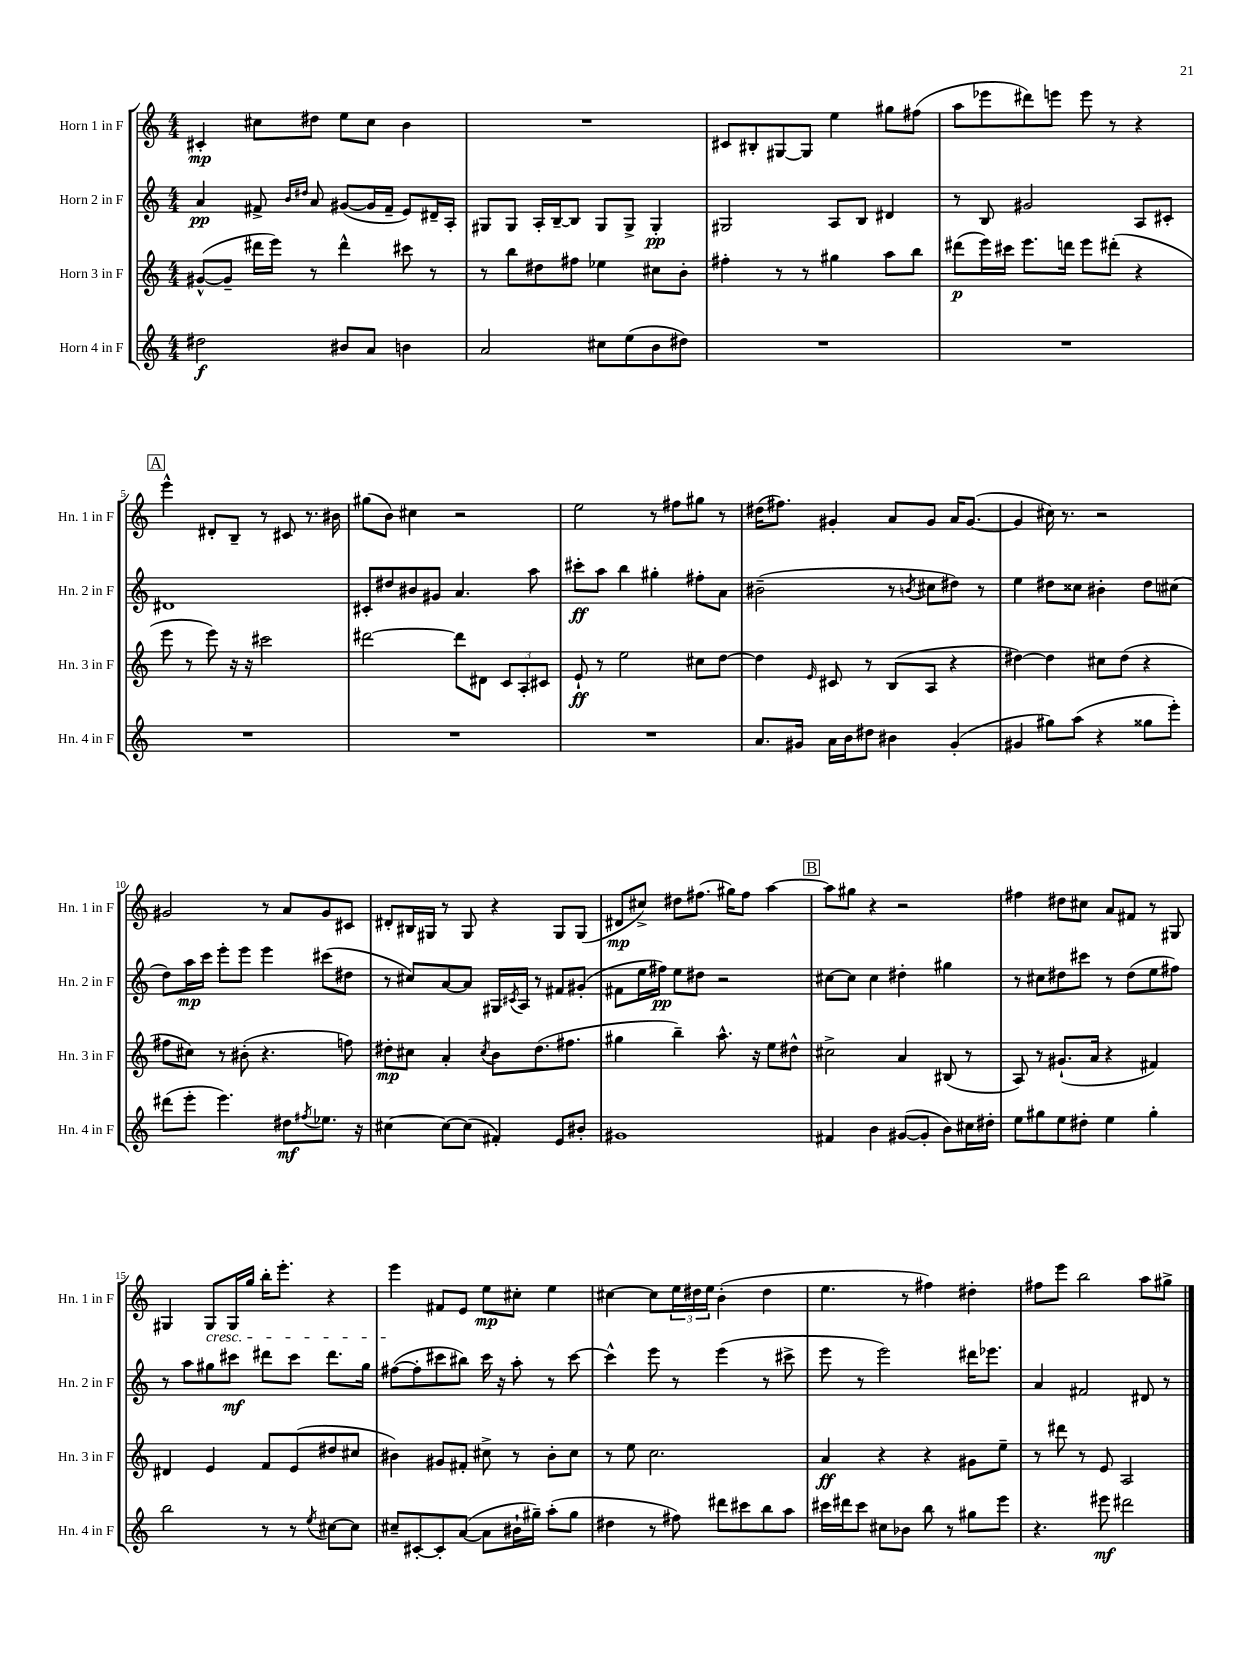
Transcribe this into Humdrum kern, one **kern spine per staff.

**kern	**kern	**kern	**kern
*staff4	*staff3	*staff2	*staff1
*clefG2	*clefG2	*clefG2	*clefG2
*k[]	*k[]	*k[]	*k[]
*M4/4	*M4/4	*M4/4	*M4/4
2dd#	([8g#^^	4a	4c#'
.	8g#~]	.	.
.	16ddd#	8f#^	8cc#
.	16eee)	.	.
.	.	16qqb	.
.	.	16qqdd#	.
.	8r	8a	8dd#
8b#	4ddd#^^	([8g#	8ee
8a	.	16g#]	8cc#
.	.	16f#~	.
4b	8ccc#	8e)	4b
.	8r	16d#~	.
.	.	16A'	.
=	=	=	=
2a	8r	8G#	1r
.	8bb	8G#	.
.	8dd#	16A'	.
.	.	[16B~	.
.	8ff#	8B]	.
8cc#	4ee-	8G#	.
(8ee	.	8G#^	.
8b	8cc#	4G#'	.
8dd#)	8b'	.	.
=	=	=	=
1r	4ff#'	2G#	8c#
.	.	.	8B#'
.	8r	.	[8G#
.	8r	.	8G#]
.	4gg#	8A	4ee
.	.	8B	.
.	8aa	4d#	8gg#
.	8bb	.	(8ff#
=	=	=	=
1r	(8ddd#	8r	8aa
.	16eee)	8B	8eee-
.	16ccc#	.	.
.	8.eee	2g#	8ddd#)
.	.	.	8eee
.	16ddd	.	.
.	8eee	.	8eee
.	(8ddd#'	.	8r
.	4r	8A	4r
.	.	8c#'	.
=	=	=	=
1r	8eee	1d#	4eee^^
.	8r	.	.
.	8eee)	.	8d#'
.	16r	.	8B~
.	16r	.	.
.	2ccc#	.	8r
.	.	.	8c#
.	.	.	8.r
.	.	.	16b#
=	=	=	=
1r	[2ddd#	8c#'	(8gg#
.	.	8dd#	8b)
.	.	8b#	4cc#
.	.	8g#	.
.	8ddd#]	4.a	2r
.	8d#	.	.
.	12c	.	.
.	12A'	.	.
.	.	8aa	.
.	12c#	.	.
=	=	=	=
1r	8e`	8ccc#'	2ee
.	8r	8aa	.
.	2ee	4bb	.
.	.	4gg#'	8r
.	.	.	8ff#
.	8cc#	8ff#'	8gg#
.	[8dd	8a	8r
=	=	=	=
8.a	4dd]	(2b#~	(16dd#
.	.	.	8.ff#)
16g#	.	.	.
.	16qqe	.	.
16a	8c#	.	4g#'
16b	.	.	.
8dd#	8r	.	.
4b#	(8B	8r	8a
.	.	8qb	.
.	8A	8cc#	8g#
(4g#'	4r	8dd#)	16a
.	.	.	([8.g#
.	.	8r	.
=	=	=	=
4g#	[4dd#)	4ee	4g#]
8gg#)	4dd#]	8dd#	16cc#)
.	.	.	8.r
(8aa	.	8cc##	.
4r	8cc#	4b#'	2r
.	(8dd#	.	.
8gg##	4r	8dd#	.
8eee')	.	(8cc#	.
=	=	=	=
(8ddd#	8ff#	8dd)	2g#
8eee'	8cc#)	16aa	.
.	.	16ccc	.
4.eee)	8r	8eee'	.
.	(8b#'	8eee	.
.	4.r	4eee	8r
8dd#	.	.	8a
8qff#	.	.	.
8.ee-	.	(8ccc#	8g#
.	8ff)	8dd#	8c#
16r	.	.	.
=	=	=	=
[4cc#	8dd#'	8r	8d#'
.	8cc#	8cc#)	16B#
.	.	.	16G#
8cc#_	4a'	[8a	8r
(8cc#]	.	8a]	8G#
.	8qcc#	.	.
4f#')	8b	16G#	4r
.	.	8qc#	.
.	.	16A	.
.	(8.dd#	8r	.
8e	.	8f#	8G#
.	8.ff#	.	.
8b#'	.	(8g#'	(8G#
=	=	=	=
1g#	4gg#	8f#	8d#
.	.	16ee	8cc#^)
.	.	16ff#)	.
.	4bb~)	8ee	8dd#
.	.	8dd#	(8.ff#
.	8.aa^^	2r	.
.	.	.	16gg#)
.	.	.	8ff#
.	16r	.	.
.	8ee	.	[4aa
.	8dd#^^	.	.
=	=	=	=
4f#	2cc#^	[8cc#	8aa]
.	.	8cc#]	8gg#
4b	.	4cc#	4r
([8g#	4a	4dd#'	2r
8g#']	.	.	.
8b)	(8B#	4gg#	.
16cc#	8r	.	.
16dd#'	.	.	.
=	=	=	=
8ee	8A)	8r	4ff#
8gg#	8r	8cc#	.
8ee	(8.g#`	8dd#	8dd#
8dd#'	.	8ccc#	8cc#
.	16a	.	.
4ee	4r	8r	8a
.	.	(8dd#	8f#
4gg#'	4f#)	8ee	8r
.	.	8ff#)	8G#
=	=	=	=
2bb	4d#	8r	4G#
.	.	8aa	.
.	4e	8gg#	8G#
.	.	8ccc#	16G#
.	.	.	16gg
8r	8f	8ddd#	16bb'
.	.	.	8.eee'
8r	(8e	8ccc#	.
8qee	.	.	.
[8cc#	8dd#	8.ddd#	4r
8cc#]	8cc#	.	.
.	.	16gg#	.
=	=	=	=
8cc#~	4b#)	([8ff#	4eee
[8c#'	.	8ff#']	.
8c#']	8g#	8ccc#	8f#
([8a	8f#'	8bb#)	8e
8a]	8cc#^	16ccc#	8ee
.	.	16r	.
16b#`	8r	8aa'	8cc#'
16gg#~)	.	.	.
(8aa'	8b#'	8r	4ee
8gg#	8cc#	[8ccc#	.
=	=	=	=
4dd#	8r	4ccc#^^]	[4cc#
.	8ee	.	.
8r	2.cc	8eee	8cc#]
8ff#)	.	8r	24ee
.	.	.	24dd#
.	.	.	24ee
8ddd#	.	(4eee	(4b'
8ccc#	.	.	.
8bb	.	8r	4dd#
8aa	.	8ccc#^	.
=	=	=	=
16ccc#	4a	8eee	4.ee
16ddd#	.	.	.
8ccc#	.	8r	.
8cc#	4r	2eee)	.
8b-	.	.	8r
8bb	4r	.	4ff#)
8r	.	.	.
8gg#	8g#	16ddd#	4dd#'
.	.	8.eee-	.
8eee	8ee~	.	.
=	=	=	=
4.r	8r	4a	8ff#
.	8ddd#	.	8eee
.	8r	2f#	2bb
8eee#	8e	.	.
2ddd#	2A	.	.
.	.	8d#	8aa
.	.	8r	8gg#^
==	==	==	==
*-	*-	*-	*-
